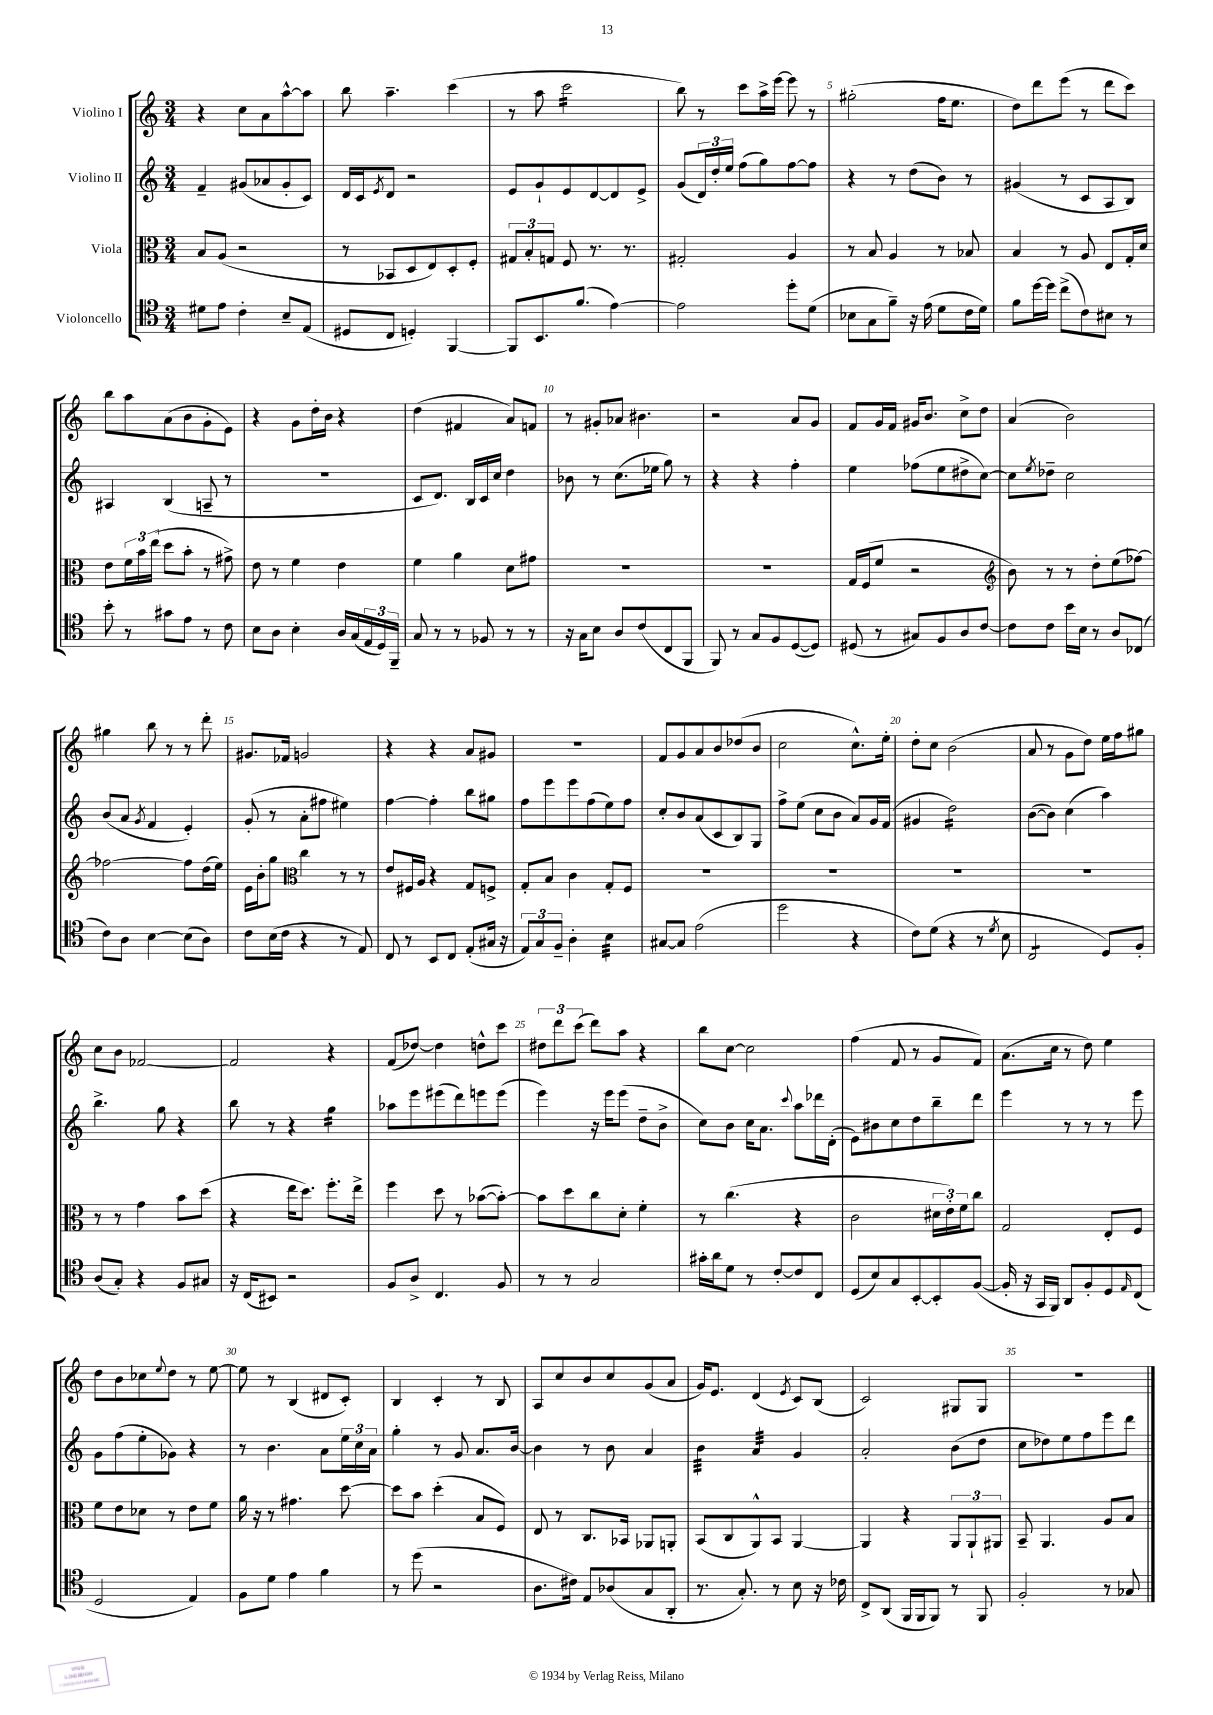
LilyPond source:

<<
\new StaffGroup <<
\new Staff = "s0" \with { instrumentName = "Violino I" } {
    \clef treble \key c \major \numericTimeSignature \time 3/4
    r4 c''8 a'8 a''8~-^ a''8 |
    b''8 a''4.-- c'''4( |
    r8 a''8 c'''2:16 |
    b''8) r8 c'''8 a''16-> e'''16~ e'''8 r8 |
    gis''2-.( f''16 e''8. |
    d''8) d'''8 e'''8( r8 d'''8 c'''8) |
    b''8 a''8 a'8( b'8 g'8-. e'8) |
    r4 g'8 d''16-. b'16 r4 |
    d''4( fis'4 a'8) f'8 |
    r8 gis'8-. aes'8 bis'4. |
    r2 a'8 g'8 |
    f'8 g'16 f'16 gis'16 b'8. c''8-> d''8 |
    a'4( b'2) |
    gis''4 b''8 r8 r8 d'''8-. |
    gis'8. fes'16 g'2 |
    r4 r4 a'8 gis'8 |
    r2. |
    f'8 g'8 a'8 b'8 des''8( b'8 |
    c''2 c''8.-^) e''16-. |
    d''8-. c''8 b'2( |
    a'8 r8 g'8 d''8) e''16 f''16 gis''8 |
    c''8 b'8 fes'2~ |
    fes'2 r4 |
    f'8( des''8~) des''4 d''8-^ c'''8 |
    \tuplet 3/2 { dis''8 d'''8 c'''8( } d'''8) a''8 r4 |
    b''8 c''8~ c''2 |
    f''4( f'8 r8 g'8 f'8) |
    a'8.( c''16 r8 d''8) e''4 |
    d''8 b'8 ces''8 \appoggiatura { e''8 } d''8 r8 e''8~ |
    e''8 r8 b4( dis'8 c'8-.) |
    b4 c'4-. r8 b8 |
    a8 c''8 b'8 c''8 g'8( a'8 |
    g'16) e'8. d'4( \acciaccatura { e'8 } c'8) b8( |
    c'2) gis8 gis8 |
    R2. \bar "|." |
}
\new Staff = "s1" \with { instrumentName = "Violino II" } {
    \clef treble \key c \major \numericTimeSignature \time 3/4
    f'4-- gis'8( aes'8 gis'8-. c'8) |
    d'16 c'16 \acciaccatura { e'8 } d'8 r2 |
    e'8 g'8-! e'8 d'8~ d'8 e'8-> |
    g'8( \tuplet 3/2 { d'16) d''16-. e''16 } f''8( g''8) f''8~ f''8 |
    r4 r8 d''8( b'8) r8 |
    gis'4( r8 c'8 a8 b8) |
    ais4 b4( a8-- r8 |
    R2. |
    c'8 d'8.) b16 c'16 c''16 d''4 |
    bes'8 r8 c''8.( ees''16 g''8) r8 |
    r4 r4 f''4-. |
    e''4 fes''8( e''8 dis''8-> c''8~) |
    c''8 \acciaccatura { e''8 } des''8-- c''2 |
    b'8( a'8 \acciaccatura { g'8 } f'4 e'4-.) |
    g'8-.( r8 a'8-. fis''8 eis''4) |
    f''4~ f''4-. b''8 gis''8 |
    f''8 e'''8 e'''8 f''8( e''8) f''8 |
    c''8-. b'8 a'8( c'8 b8) g8 |
    f''8-> e''8( c''8 b'8 a'8) g'16 f'16( |
    gis'4 d''2:16) |
    b'8~( b'8) c''4( a''4) |
    b''4.-> g''8 r4 |
    b''8 r8 r4 g''4:16 |
    aes''8 e'''8 eis'''8( d'''8) e'''8 e'''8( |
    e'''4) r16 e'''16 e'''8( d''8-- b'8-> |
    c''8) b'8 c''16 a'8. \appoggiatura { c'''8 } a''8 des'''16 d'16-.( |
    e'8) bis'8 c''8 d''8 b''8-- d'''8 |
    e'''4 r8 r8 r8 e'''8 |
    g'8 f''8( e''8-. ges'8) r4 |
    r8 b'4. a'8 \tuplet 3/2 { e''16 c''16 a'16 } |
    g''4-. r8 g'8 a'8. b'16~ |
    b'4 r8 b'8 a'4 |
    b'4:32 a'4:32 g'4 |
    a'2-. b'8( d''8 |
    c''8 des''8) e''8 f''8 e'''8 d'''8 \bar "|." |
}
\new Staff = "s2" \with { instrumentName = "Viola" } {
    \clef alto \key c \major \numericTimeSignature \time 3/4
    b8 a8( r2 |
    r8 bes,8 d8 e8) d8-. f8-. |
    \tuplet 3/2 { gis8 b8-. g8 } f8 r8. r8. |
    gis2-. a4 |
    r8 b8 a4 r8 bes8 |
    b4 r8 a8 e8 g16-. d'16 |
    e'8 \tuplet 3/2 { f'16 b'16 e''16( } d''8 b'8-. r8 gis'8->) |
    e'8 r8 f'4 e'4 |
    f'4 a'4 d'8 gis'8 |
    R2. |
    R2. |
    g16 f16( f'8 r2 |
    \clef treble b'8) r8 r8 d''8-. e''8( fes''8~) |
    fes''2~ fes''8 d''16( e''16) |
    e'16 b'16-. g''8 \clef alto c''4 r8 r8 |
    e'8 fis16 a16 r4 g8 f8-> |
    g8-. b8 c'4 g8-. f8 |
    R2. |
    R2. |
    R2. |
    R2. |
    r8 r8 g'4 b'8 d''8( |
    r4 e''16 d''8.) f''8.-. e''16-> |
    f''4 d''8 r8 bes'8~( bes'8~-.) |
    bes'8 d''8 c''8 d'8-. f'4-. |
    r8 c''4.( r4 |
    c'2 \tuplet 3/2 { dis'16 e'16-.) f'16 } c''8 |
    g2 e8-. f8 |
    f'8 e'8 des'8 r8 e'8 f'8 |
    a'16 r16 r8 gis'4. d''8~ |
    d''8 b'8 d''4-.( b8 f8) |
    e8 r8 c8. bes,16 aes,8 a,8-. |
    b,8( c8 a,8-^) b,8 a,4~ |
    a,4 r4 \tuplet 3/2 { a,8 a,8-! ais,8 } |
    b,8-- a,4. a8 b8 \bar "|." |
}
\new Staff = "s3" \with { instrumentName = "Violoncello" } {
    \clef tenor \key c \major \numericTimeSignature \time 3/4
    dis'8 e'8 c'4-. b8-- e8( |
    dis8 c8 d4-.) f,4~ |
    f,8 b,8. f'8.( e'4~) |
    e'2 d''8-. d'8( |
    bes8 g8 f'8--) r16 e'16( d'8 c'16 d'16) |
    f'8 d''16~ d''16 c''8->( c'8) bis8 r8 |
    b'8-. r8 gis'8 e'8 r8 c'8 |
    b8 a8 b4-. a16 g16( \tuplet 3/2 { e16 d16) f,16-- } |
    g8 r8 r8 fes8 r8 r8 |
    r16 g16 b8 a8 c'8( c8 f,8 |
    f,8) r8 g8 f8 d8~( d8) |
    dis8( r8 gis8) f8 a8 c'8~ |
    c'8 c'8 b'16 b16 r8 a8 ces8( |
    c'8) a8 b4~ b8( a8) |
    c'8 b16( c'16 r4 r8 e8) |
    c8 r8 b,8 c8 e8-.( gis16 r16 |
    \tuplet 3/2 { e8) g8 f8-- } a4-. b4:32 |
    gis8~ gis8 e'2( |
    d''2 r4 |
    c'8) d'8( r4 r8 \acciaccatura { d'8 } b8 |
    c2:8 d8) f8-. |
    a8( g8-.) r4 f8 gis8 |
    r16 c16( bis,8) r2 |
    f8 a8-> c4. f8 |
    r8 r8 g2 |
    gis'16-. a'16 d'8 r8 c'8~-. c'8 c8 |
    d8( b8) g8 b,8~-. b,8-. f8~( |
    f16-. r16 g,16 f,16) a,8 f8-. d8 \grace { e16 } c8( |
    d2 e4) |
    f8 d'8 e'4 f'4 |
    r8 d''8( r2 |
    a8. cis'16) e8 aes8( g8 a,8-. |
    r8. g8.-.) r8 b8 r16 ces'16 |
    c8-> a,8( f,16 f,16 f,8) r8 f,8 |
    f2-. r8 ges8 \bar "|." |
}
>>
>>
\layout { \context { \Score \override BarNumber.break-visibility = ##(#f #t #t) barNumberVisibility = #(every-nth-bar-number-visible 5) } }
